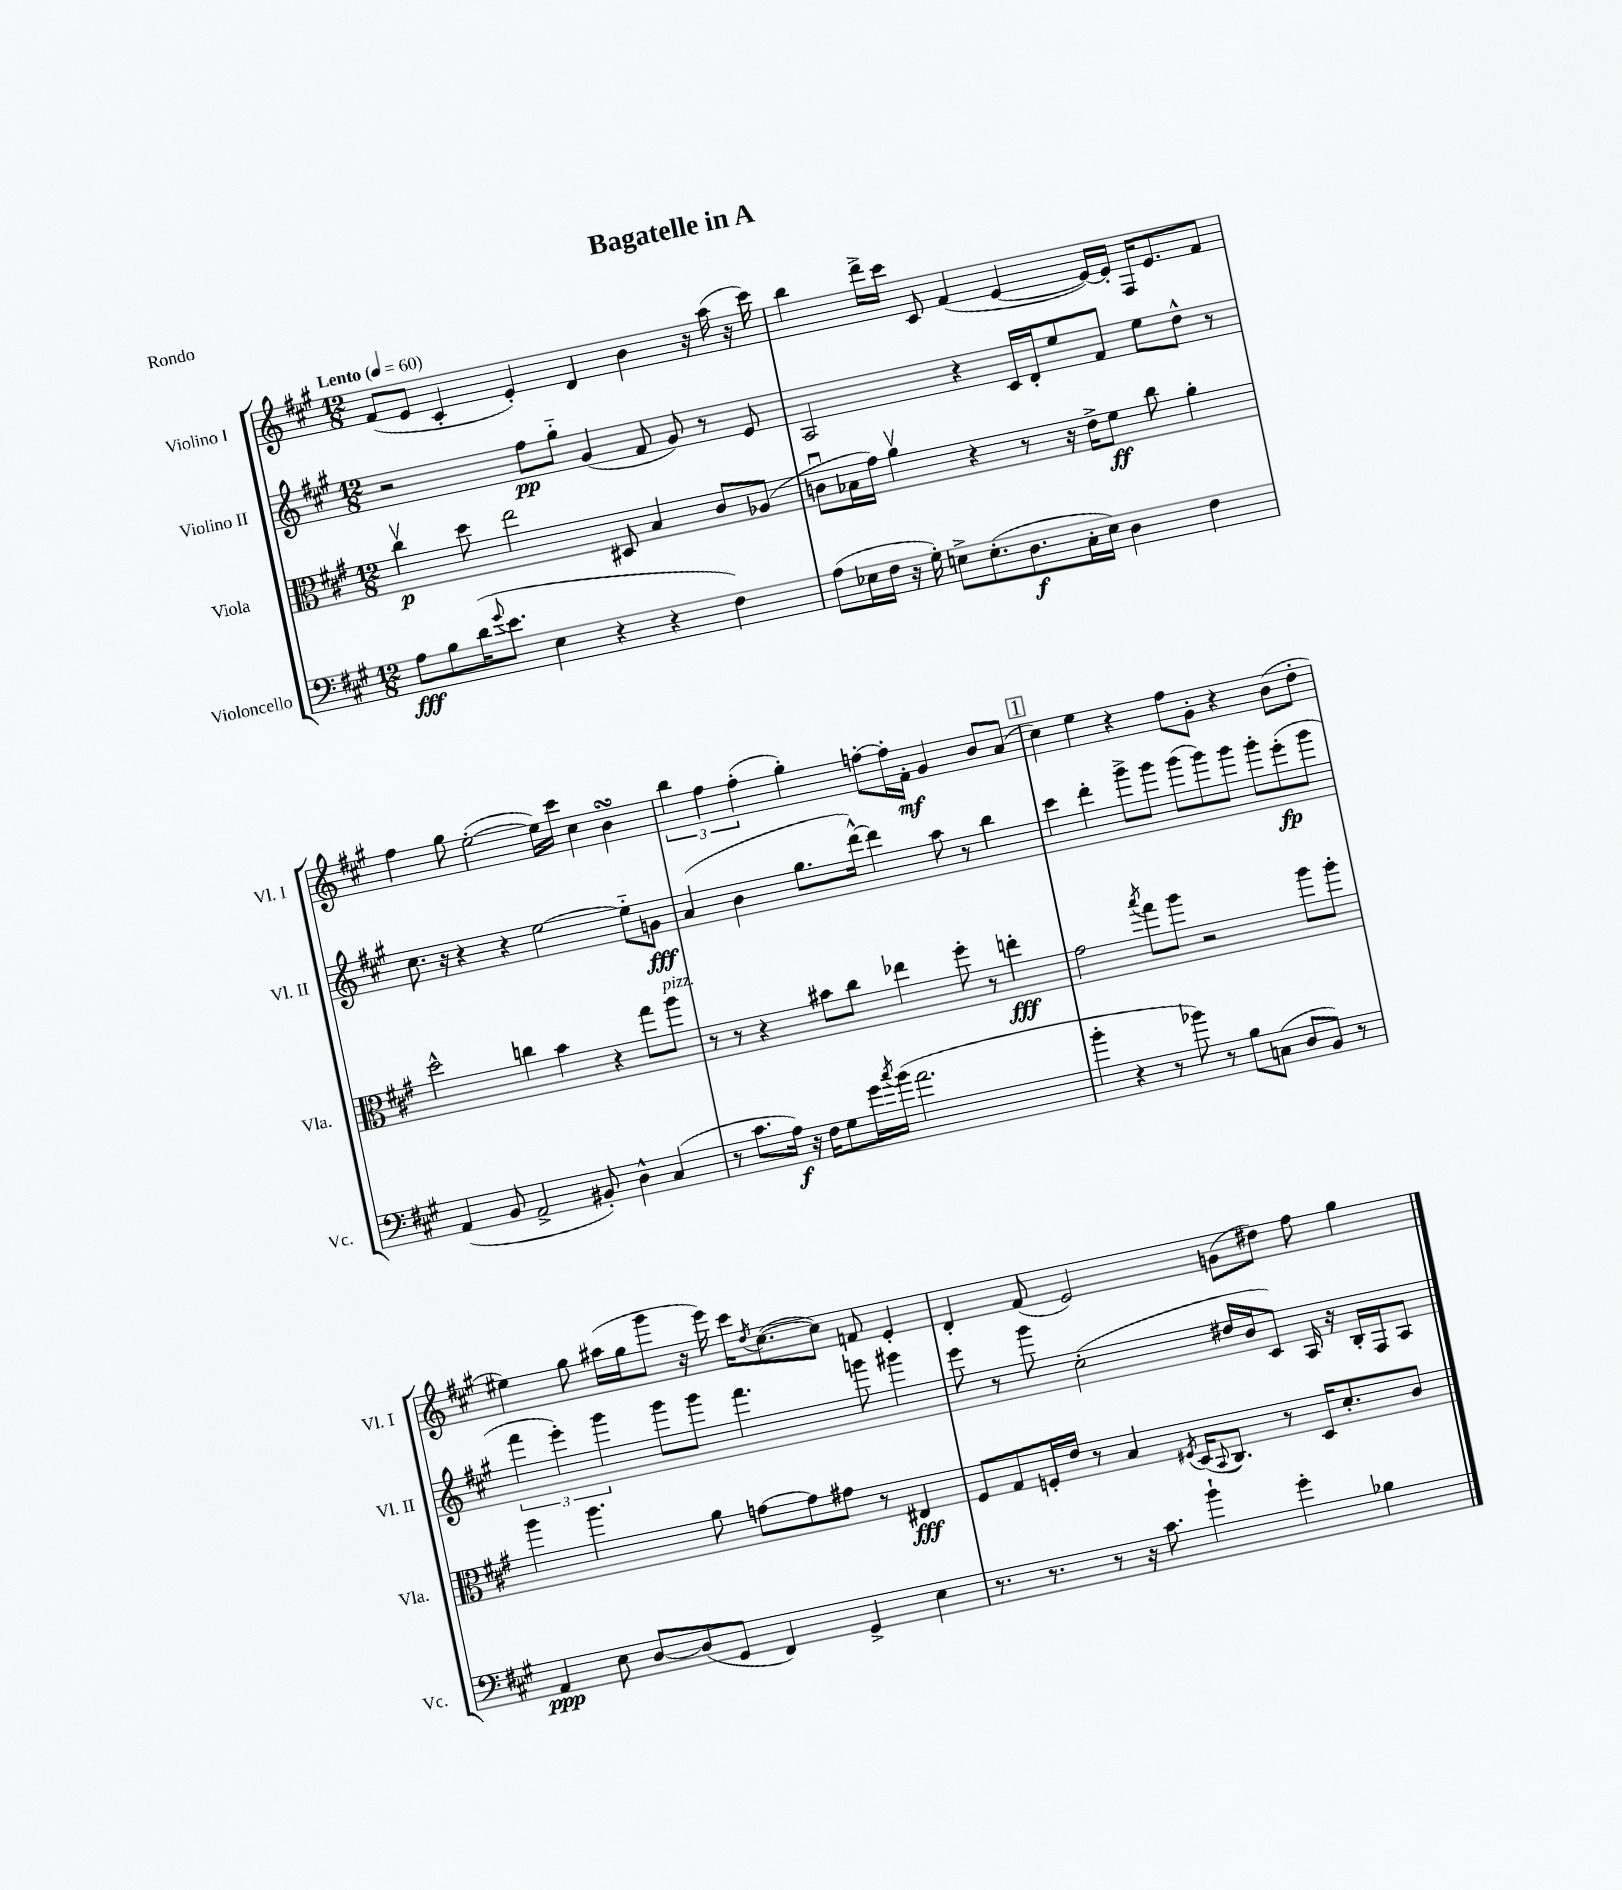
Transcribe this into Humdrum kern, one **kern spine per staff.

**kern	**kern	**kern	**kern
*staff4	*staff3	*staff2	*staff1
*clefF4	*clefC3	*clefG2	*clefG2
*k[f#c#g#]	*k[f#c#g#]	*k[f#c#g#]	*k[f#c#g#]
*M12/8	*M12/8	*M12/8	*M12/8
*MM60	*MM60	*MM60	*MM60
8A	4cc#v	2r	(8f#
8B	.	.	8e
(16d	8dd	.	4c#'
8qqg#	.	.	.
8.e	.	.	.
.	2ee	.	.
4E	.	8ff#	4e')
.	.	8gg#'~	.
4r	.	(4g#	4d
.	8D#	.	.
4r	4B	8f#	4b
.	.	8g#)	.
4F#)	8c#	8r	16r
.	.	.	(16aa
.	(8A-	8e	16r
.	.	.	16ccc#)
=	=	=	=
(8A	8cu	2A	4bb
16E-	16B-	.	.
16F#	16g#)	.	.
16r	4av	.	16ddd^
16G#')	.	.	16ccc#
8E^	.	.	8c#
(8.E'	4r	4r	(4f#
8.D	.	.	.
.	8r	16c#	[4e
.	.	16d'	.
16C#'	16r	8ee	.
16E)	16e^	.	.
4D	8f#	8f#	16e_)
.	.	.	16e']
.	8cc#	8ee	16F#
.	.	.	8.e
4F#	4a'	8dd^^	.
.	.	8r	8f#
=	=	=	=
(4AA	2dd^^	8.cc#	4ff#
.	.	16r	.
8BB	.	4r	8gg#
2AA^	.	.	([2ee'
.	4cc	4r	.
.	4b	[2ee	.
8BB#')	.	.	16ee])
.	.	.	16ccc#
4D^^	4r	.	4cc#
(4C#	8gg#	8ee'~]	4b
.	8aa	8g	.
=	=	=	=
8r	8r	(4a	6bb
8.c#	8r	.	.
.	.	.	6ff#
.	4r	4b	.
16A)	.	.	.
.	.	.	(6ff#'
16r	.	.	.
16F#	.	.	.
8G#	8b#	8.gg#	4gg#')
16g#	8cc#	.	.
8qcc#	.	.	.
(16b	.	[16ddd^^)	.
2.a	4ee-	4ddd]	[8ff'
.	.	.	16ff']
.	.	.	16f#'
.	8ff#'	8aa	4g#
.	8r	8r	.
.	4ee'	4bb	8b
.	.	.	(8a
=	=	=	=
4b'	2g#	4ccc#	4cc#)
4r	.	4ddd'	4ee
.	8qbb	.	.
8r	8gg#	8ggg#^	4r
8b-)	8aa	8ggg#	.
8r	2r	(8ggg#	8ff#
8B	.	8ggg#)	8g#'
(8C	.	8ggg#	4r
8D	.	8ggg#'	.
8BB)	8aa	(8eee'	(8b
8r	8aa'	8ggg#	8dd'
=	=	=	=
4AA	4aa	6fff#	4ee#)
.	.	6eee')	.
8E	4.aa	.	8gg#
.	.	6ggg#	.
[8D	.	.	(16aa#
.	.	.	16gg#
(8D]	.	8ggg#	8ggg#
8GG#	8a	8ggg#	16r
.	.	.	16eee)
4FF#)	[8g	4.fff#	16ccc#
.	.	.	8qdd
.	.	.	([8.cc#
.	8g]	.	.
4GG#^	8g#	.	8cc#])
.	8r	8ggg	8f
4E	4E#	4ggg#	4e'
=	=	=	=
8.r	8F#	8eee	4d'
.	8G#	8r	.
8.r	.	.	.
.	16F'	8ggg#	(8f#
.	16e	.	.
8r	8r	(2cc#'	2e)
16r	4B	.	.
8.c#	.	.	.
.	8qF#	.	.
4b`	(16D	.	.
.	8qqBB	.	.
.	8.C#)	.	.
.	.	16dd#	(8g
.	.	16b	.
4g#'	8r	8c#)	8dd#)
.	16D	16A	8ff#
.	8.d'	16r	.
4B-	.	16B'	4gg#
.	.	16F#	.
.	8c#	8A	.
==	==	==	==
*-	*-	*-	*-
